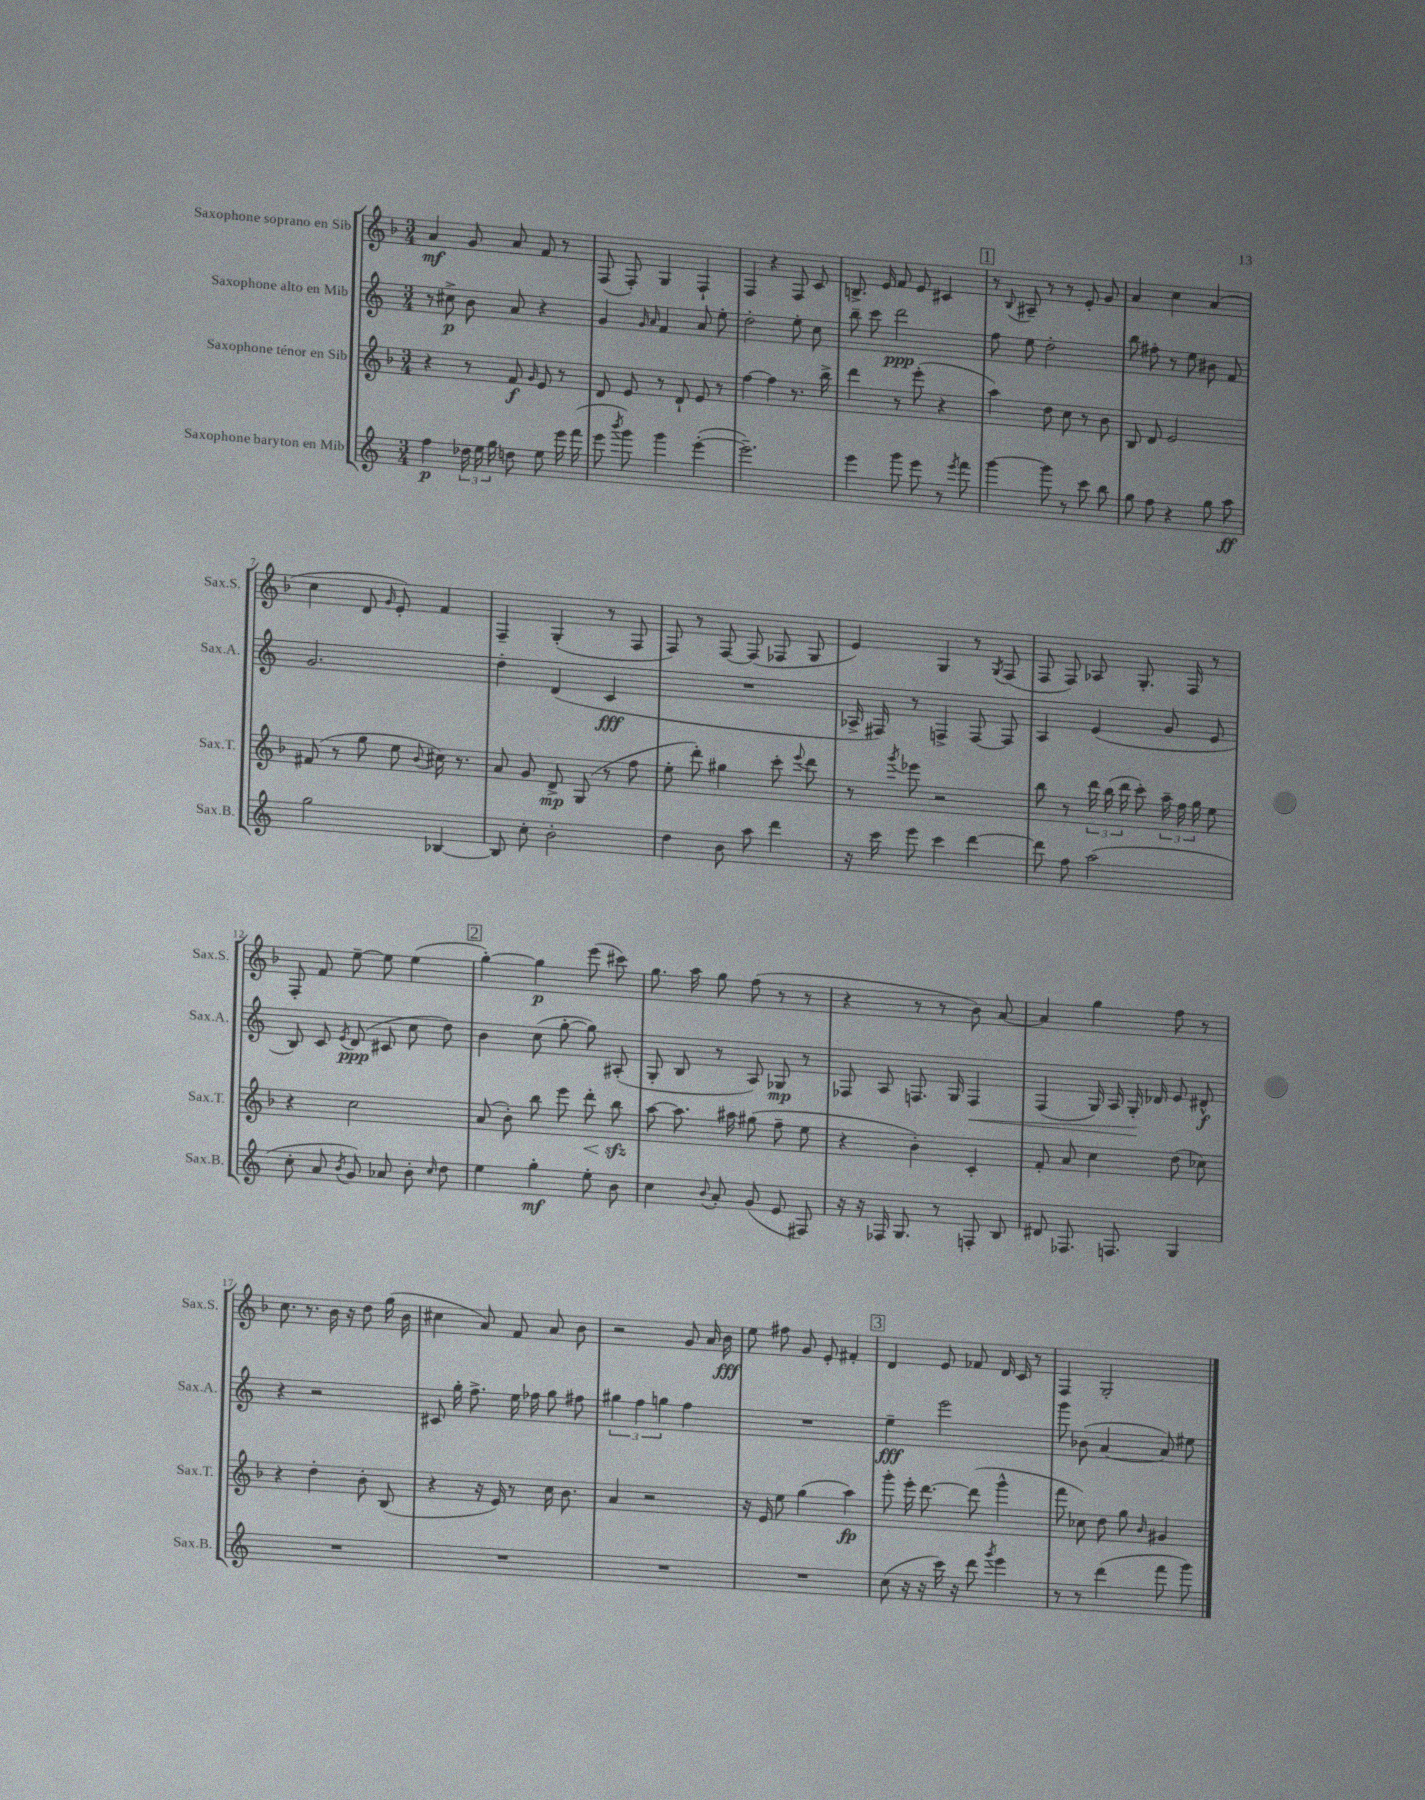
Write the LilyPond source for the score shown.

<<
\new StaffGroup <<
\new Staff = "s0" \with { instrumentName = "Saxophone soprano en Sib" shortInstrumentName = "Sax.S." } {
    \clef treble \key f \major \numericTimeSignature \time 3/4
    \autoBeamOff a'4\mf g'8 a'8 f'8 r8 |
    f8( f8-.) g4 f4-! |
    f4 r4 f8 c'8 |
    b8.-> e'16 f'8 e'8 cis'4 |
    \mark \markup { \box "1" } r8 \appoggiatura { bes8 } ais8-- r8 r8 e'8-. g'8 |
    a'4 c''4 a'4( |
    c''4 d'8 \grace { g'16 } e'8-.) f'4 |
    f4-- g4-.( r8 f8 |
    f8) r8 f8~ f8( fes8 g8 |
    e'4) g4 r8 \acciaccatura { g8 } f8( |
    f8 f8) aes8 g8.-. f16 r8 |
    f8-. f'8 e''8~-- e''8 e''4( |
    \mark \markup { \box "2" } g''4~-.) g''4\p e'''8( cis'''8) |
    g''8. a''16 g''8 f''8( r8 r8 |
    r4 r8 r8 bes'8) a'8~ |
    a'4 g''4 f''8 r8 |
    c''8. r8. bes'16 r16 d''8 g''16( bes'16 |
    cis''4 a'8) f'8 a'8 bes'8 |
    r2 g'8 a'16 bes'16\fff |
    e''8 fis''8 g'8 e'8-. fis'4-. |
    \mark \markup { \box "3" } d'4 e'8 fes'8 d'16 c'16 r8 |
    f4 g2-. \bar "|." |
}
\new Staff = "s1" \with { instrumentName = "Saxophone alto en Mib" shortInstrumentName = "Sax.A." } {
    \clef treble \key c \major \numericTimeSignature \time 3/4
    \autoBeamOff r8 cis''8->\p b'8 a'8 r4 |
    g'4 \grace { g'16 a'16 } f'4 a'8 e''8-. |
    d''2-. e''8-. c''8 |
    b''8-- c'''8 d'''2\ppp |
    \mark \markup { \box "1" } f''8 e''8 d''2-. |
    b''8 fis''8-. r8 e''8 bis'8 f'8 |
    g'2. |
    d''4-. d'4( c'4\fff |
    R2. |
    aes16-> fis16) r8 f4-> f8~ f8 |
    a4 e'4( g'8 e'8 |
    b8) c'8 \acciaccatura { e'8 } d'8\ppp( cis'8 c''8 d''8) |
    \mark \markup { \box "2" } b'4 c''8( g''8~-. g''8) ais8-.( |
    g8-. b8 r8 a8) ges8\mp r8 |
    fes8 a8 f8. g16 f4\< |
    f4( g16) a16 g16-.\! des'16 e'8 dis'8-^\f |
    r4 r2 |
    cis'8 g''16-. f''8.-> e''16 fes''16 g''8 fis''8 |
    \tuplet 3/2 { gis''4 f''4 g''4 } f''4 |
    R2. |
    \mark \markup { \box "3" } e''4--\fff e'''2 |
    g'''8 bes'8( a'4~ a'8) eis''8 \bar "|." |
}
\new Staff = "s2" \with { instrumentName = "Saxophone ténor en Sib" shortInstrumentName = "Sax.T." } {
    \clef treble \key f \major \numericTimeSignature \time 3/4
    \autoBeamOff r4 r8 f'8\f \grace { g'16 } e'8 r8 |
    d'8 e'8 r8 d'8-! e'8 r8 |
    f''4~ f''4 r8. bes''16-> |
    d'''4 r8 e'''8-.( r4 |
    \mark \markup { \box "1" } a''4) d''8 c''8 r8 bes'8 |
    bes8 d'8 e'2 |
    fis'8( r8 g''8 e''8 \appoggiatura { bes'8 } cis''16) r8. |
    a'8 g'8 d'8->\mp g8( r8 f''8 |
    e''8-. d'''8-.) gis''4 c'''8-. \appoggiatura { e'''8 } d'''8 |
    r8 \acciaccatura { g'''8 } ees'''8 r2 |
    bes''8 r8 \tuplet 3/2 { d'''16 bes''16( d'''16 } c'''8-.) \tuplet 3/2 { a''16-- f''16 g''16 } e''8 |
    r4 c''2 |
    \mark \markup { \box "2" } a'8( bes'8-.) bes''8 e'''8 d'''8-.\< bes''8\sfz\! |
    a''8~ a''8. ais''16 gis''8( f''8-- e''8 |
    r4 bes'4-.) c'4-. |
    f'8-. a'8 c''4 d''8( ces''8) |
    r4 d''4-. bes'8-. bes8( |
    r4 r16 e'16) r8 c''16 bes'8. |
    a'4 r2 |
    r16 e'16 e''8 g''4( a''4\fp) |
    \mark \markup { \box "3" } g'''8-. e'''16-. d'''8.~ d'''8( g'''4-^ |
    f'''8 ces''8) d''8 g''8 \grace { bes'16 } gis'4 \bar "|." |
}
\new Staff = "s3" \with { instrumentName = "Saxophone baryton en Mib" shortInstrumentName = "Sax.B." } {
    \clef treble \key c \major \numericTimeSignature \time 3/4
    \autoBeamOff f''4\p \tuplet 3/2 { des''16 e''16 g''16 } d''8 e''8 e'''16 f'''16( |
    e'''8 \acciaccatura { b'''8 } g'''8) g'''4 e'''4~-.( |
    e'''2.--) |
    e'''4 g'''8 e'''8 r8 \acciaccatura { e'''8 } f'''8 |
    \mark \markup { \box "1" } g'''4~ g'''8 r8 c'''8 b''8 |
    g''8 f''8 r4 g''8 a''8\ff |
    g''2 bes4~ |
    bes8 c''8-. b'2-. |
    d''4 b'8 a''8 d'''4 |
    r16 c'''16 e'''8 c'''4 d'''4~ |
    d'''8 f''8 a''2( |
    c''8-. a'8 \acciaccatura { b'8 } g'8) aes'8 b'8-. \grace { c''16 } d''8 |
    \mark \markup { \box "2" } e''4 g''4-.\mf e''8-. b'8 |
    c''4 \appoggiatura { b'8 } a'8-. g'8( e'8 fis8) |
    r16 r16 fes16 g8. r8 f8-. b8 |
    dis'8 fes8. f8. g4 |
    R2. |
    R2. |
    R2. |
    R2. |
    \mark \markup { \box "3" } c''8( r16 r16 c'''16) r16 d'''8 \acciaccatura { g'''8 } e'''4 |
    r8 r8 d'''4( f'''8 g'''8) \bar "|." |
}
>>
>>
